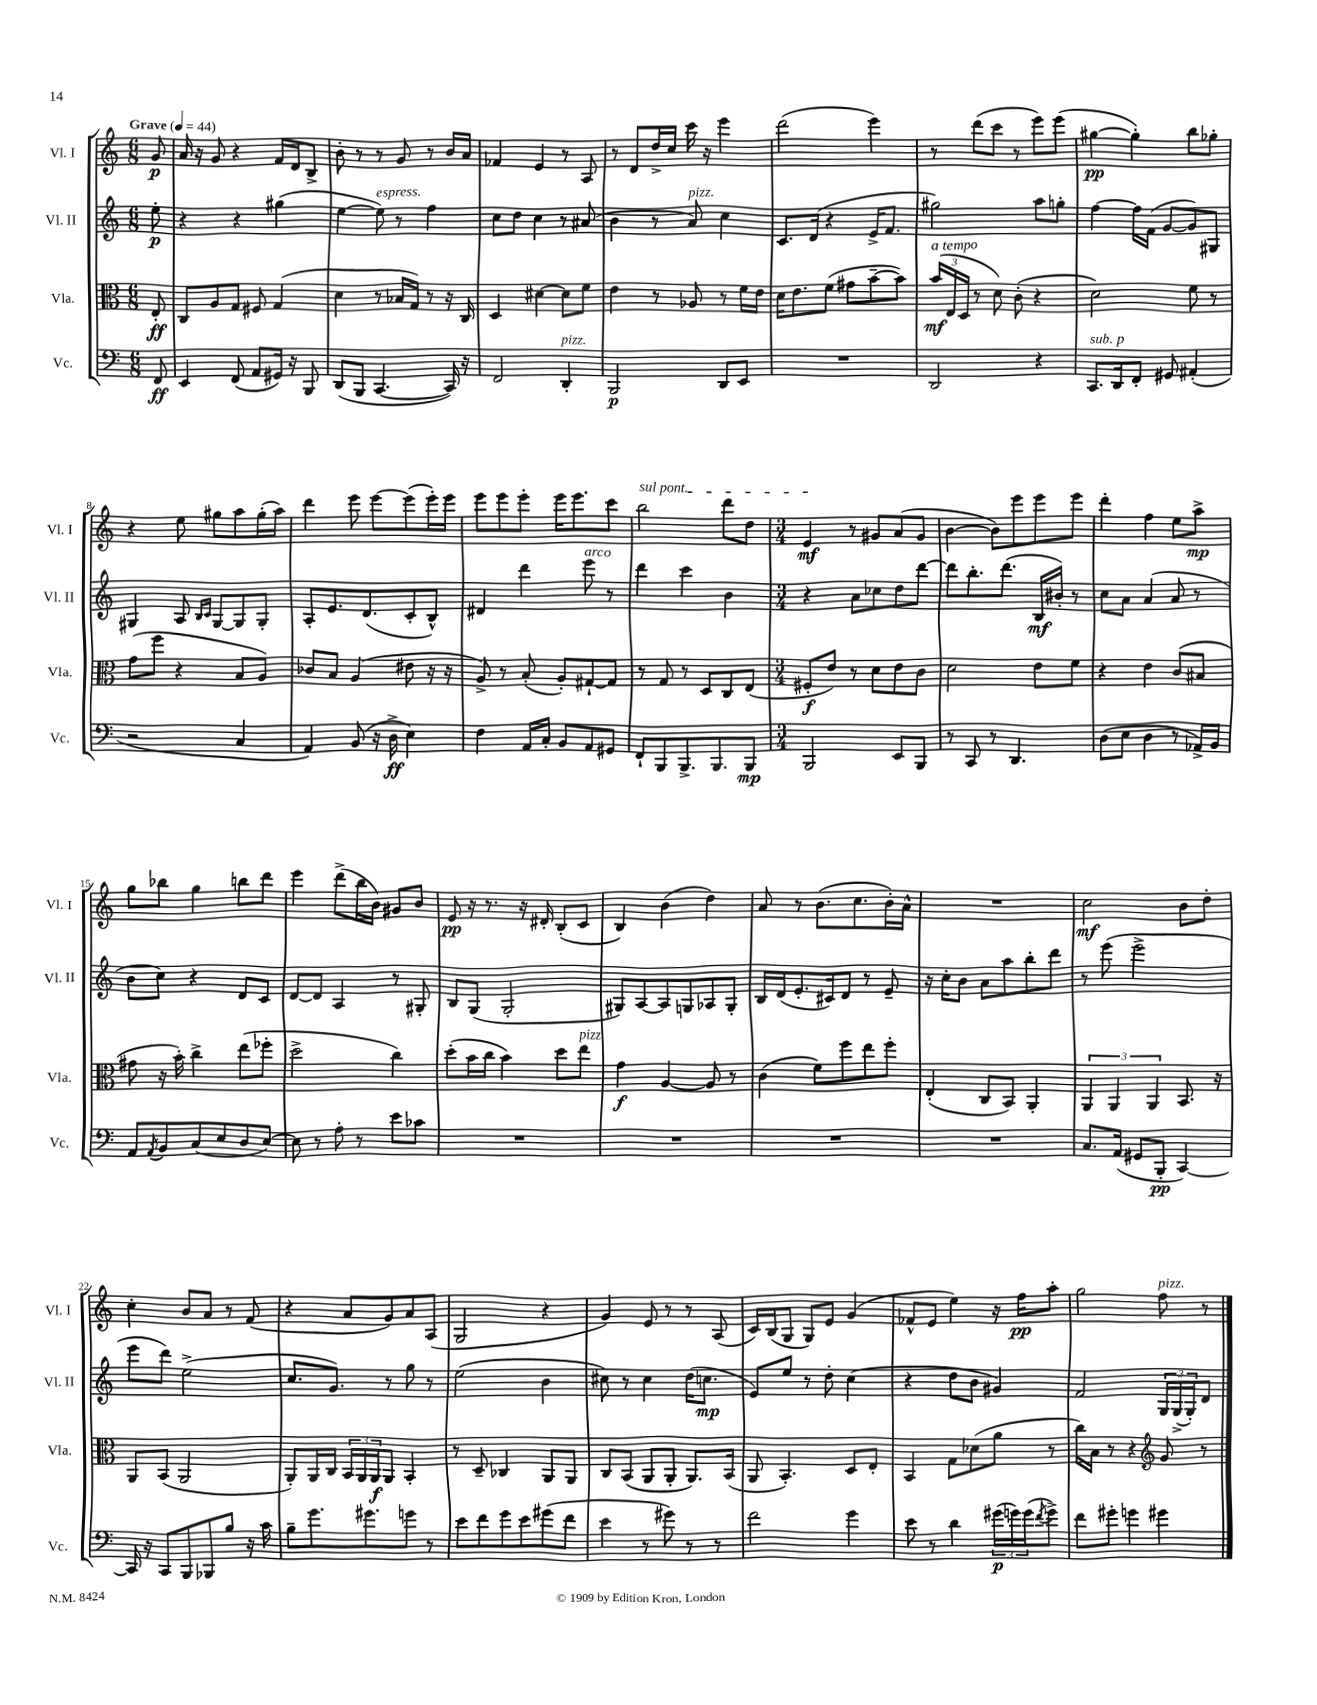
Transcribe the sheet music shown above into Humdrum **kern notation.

**kern	**dynam	**kern	**dynam	**kern	**dynam	**kern	**dynam
*part4	*part4	*part3	*part3	*part2	*part2	*part1	*part1
*staff4	*staff4	*staff3	*staff3	*staff2	*staff2	*staff1	*staff1
*I"Vc.	*	*I"Vla.	*	*I"Vl. II	*	*I"Vl. I	*
*I'Vc.	*	*I'Vla.	*	*I'Vl. II	*	*I'Vl. I	*
*clefF4	*	*clefC3	*	*clefG2	*	*clefG2	*
*k[]	*	*k[]	*	*k[]	*	*k[]	*
*M6/8	*	*M6/8	*	*M6/8	*	*M6/8	*
*MM44	*	*MM44	*	*MM44	*	*MM44	*
=	=	=	=	=	=	=	=
!	!	!	!	!	!	!LO:TX:a:B:t=Grave	!
8FF/	ff	8E'/	ff	8ee'\	p	8g/	p
=1	=1	=1	=1	=1	=1	=1	=1
4EE/	.	8C/L	.	4r	.	16a/	.
.	.	.	.	.	.	16r	.
.	.	8A/	.	.	.	8g/	.
(8FF/	.	8G/J	.	4r	.	4r	.
8AA/L	.	8F#X/	.	.	.	.	.
16GG#X/Jk)	.	(4G/	.	(4gg#X\	.	16f/LL	.
16r	.	.	.	.	.	16d/J	.
8BBB/	.	.	.	.	.	8B^/J	.
=2	=2	=2	=2	=2	=2	=2	=2
(8DD/L	.	4d\	.	[4ee\	.	8b'\	.
8BBB/J	.	.	.	.	.	8r	.
!	!	!	!	!LO:TX:a:i:t=espress.	!	!	!
[4.CC/	.	8r	.	8ee\])	.	8r	.
.	.	16B-X/LL	.	8r	.	8g/	.
.	.	16G/JJ)	.	.	.	.	.
.	.	8r	.	4ff\	.	8r	.
16CC/])	.	16r	.	.	.	16b/LL	.
16r	.	16C/	.	.	.	16a/JJ	.
=3	=3	=3	=3	=3	=3	=3	=3
2FF/	.	4D/	.	8cc\L	.	4f-X/	.
.	.	.	.	8dd\J	.	.	.
.	.	[4d#X\	.	4cc\	.	4e/	.
!LO:TX:a:i:t=pizz.	!	!	!	!	!	!	!
4DD'/	.	8d#\L]	.	8r	.	8r	.
.	.	8f\J	.	(8a#X/	.	8A/	.
=4	=4	=4	=4	=4	=4	=4	=4
2BBB/	p	4e\	.	4b\	.	8r	.
.	.	.	.	.	.	8d/L	.
.	.	8r	.	8r	.	16dd^/L	.
.	.	.	.	.	.	16cc/JJ	.
!	!	!	!	!LO:TX:a:i:t=pizz.	!	!	!
.	.	8A-X/	.	8a/)	.	16ccc\	.
.	.	.	.	.	.	16r	.
8DD/L	.	8r	.	4cc\	.	4eee\	.
8EE/J	.	16f\LL	.	.	.	.	.
.	.	16e\JJ	.	.	.	.	.
=5	=5	=5	=5	=5	=5	=5	=5
2.r	.	16d\KL	.	8.c/L	.	(2ddd\	.
.	.	8.e\	.	.	.	.	.
.	.	.	.	(16d/Jk	.	.	.
.	.	(8f\J	.	4r	.	.	.
.	.	8g#X\L	.	.	.	.	.
.	.	[8b~\	.	16e^/KL	.	4eee\)	.
.	.	.	.	8.f/J	.	.	.
.	.	8b\J])	.	.	.	.	.
=6	=6	=6	=6	=6	=6	=6	=6
!	!	!LO:TX:a:i:t=a tempo	!	!	!	!	!
2DD/	.	(24b/LL	mf	2gg#X\)	.	8r	.
.	.	24E/	.	.	.	.	.
.	.	24D/JJ	.	.	.	.	.
.	.	8r	.	.	.	(8ddd\L	.
.	.	8d\)	.	.	.	8ccc\J	.
.	.	(8c'\	.	.	.	8r	.
4r	.	4r	.	8aa\L	.	8eee\L)	.
.	.	.	.	8ggn'\J	.	(8eee\J	.
=7	=7	=7	=7	=7	=7	=7	=7
!LO:TX:a:i:t=sub. p	!	!	!	!	!	!	!
8.CC/L	.	2d\)	.	[4ff\	.	[4gg#X\	pp
16DD/k	.	.	.	.	.	.	.
8FF'/J	.	.	.	16ff\LL]	.	4gg#'\])	.
.	.	.	.	(16f\JJ	.	.	.
8GG#X/	.	.	.	[8g/L	.	.	.
(4AA#X'/	.	8f\	.	8g/])	.	8bb\L	.
.	.	8r	.	8G#X/J	.	8gg-X'\J	.
!!LO:LB:g=z
=8	=8	=8	=8	=8	=8	=8	=8
2r	.	(8g\L	.	4G#X/	.	4r	.
.	.	8ff\J	.	.	.	.	.
.	.	4r	.	8A/	.	8ee\	.
.	.	.	.	16qqB/LL	.	.	.
.	.	.	.	16qqc/JJ	.	.	.
.	.	.	.	[8G#/L	.	8gg#X\L	.
4C/	.	8B/L	.	8G#/]	.	8aa\	.
.	.	8A/J)	.	8G#'/J	.	(16gg#'\L	.
.	.	.	.	.	.	16aa\JJ)	.
=9	=9	=9	=9	=9	=9	=9	=9
4AA/)	.	8c-X/L	.	8A'/L	.	4ddd\	.
.	.	8B/J	.	8.e/	.	.	.
(8BB/	.	(4A/	.	.	.	8eee\	.
.	.	.	.	(8.d/	.	.	.
16r	.	.	.	.	.	[8eee\L	.
16D^\	ff	.	.	.	.	.	.
4E\)	.	8e#X\	.	8c'/	.	(8eee\]	.
.	.	16r	.	8B^^/J)	.	16eee'\L)	.
.	.	16r	.	.	.	16eee\JJ	.
=10	=10	=10	=10	=10	=10	=10	=10
4F\	.	8A^/)	.	4d#X/	.	8eee\L	.
.	.	8r	.	.	.	8eee\	.
16AA/LL	.	(8B'/	.	4ddd\	.	8eee'\J	.
16C'/JJ	.	.	.	.	.	.	.
8BB/L	.	8A'/L)	.	.	.	16eee\KL	.
.	.	.	.	.	.	8.eee\	.
!	!	!	!	!LO:TX:a:i:t=arco	!	!	!
8AA/	.	[8G#X`/	.	8eee\	.	.	.
8GG#X/J	.	8G#/J]	.	8r	.	8ccc\J	.
=11	=11	=11	=11	=11	=11	=11	=11
!	!	!	!	!	!	!LO:TX:a:i:t=sul pont.	!
8FF`/L	.	8r	.	4ddd\	.	2bb\	.
8BBB/	.	8G/	.	.	.	.	.
8.BBB^/	.	8r	.	4ccc\	.	.	.
.	.	8D/L	.	.	.	.	.
8.BBB/	.	.	.	.	.	.	.
.	.	8C/	.	4b\	.	8ddd\L	.
8BBB/J	mp	(8E/J	.	.	.	8dd\J	.
=12	=12	=12	=12	=12	=12	=12	=12
*M3/4	*	*M3/4	*	*M3/4	*	*M3/4	*
2BBB/	.	8F#X'/L	f	4r	.	4e/	mf
.	.	8e/J)	.	.	.	.	.
.	.	8r	.	8a\L	.	8r	.
.	.	8d\L	.	8cc-X\	.	8g#X/L	.
8EE/L	.	8e\	.	8dd\	.	(8a/	.
8BBB/J	.	8c\J	.	[8ddd\J	.	8g#/J	.
=13	=13	=13	=13	=13	=13	=13	=13
8r	.	2d\	.	8ddd\L]	.	[4b\	.
8CC/	.	.	.	8.bb'\	.	.	.
8r	.	.	.	.	.	8b\L])	.
.	.	.	.	(8.ddd\J	.	.	.
4.DD/	.	.	.	.	.	8eee\	.
.	.	8e\L	.	16B/LL	mf	8eee\	.
.	.	.	.	16b#X'/JJ)	.	.	.
.	.	8f\J	.	8r	.	8eee\J	.
=14	=14	=14	=14	=14	=14	=14	=14
(8D\L	.	4r	.	8cc\L	.	4ddd'\	.
8E\J	.	.	.	8a\J	.	.	.
4D\	.	4e\	.	(4a/	.	4ff\	.
8r	.	(8c/L	.	8a/	.	8ee\L	.
16AA-X^/LL)	.	8B#X/J	.	8r	.	8aa^\J	mp
16BB/JJ	.	.	.	.	.	.	.
!!LO:LB:g=z
=15	=15	=15	=15	=15	=15	=15	=15
8AA/L	.	8g#X\	.	8b\L	.	8gg\L	.
8qAA/	.	.	.	.	.	.	.
8BB/	.	16r	.	8cc\J)	.	8bb-X\J	.
.	.	16b'\)	.	.	.	.	.
(8C/	.	4cc^\	.	4r	.	4gg\	.
8E/	.	.	.	.	.	.	.
8D/	.	(8ee\L	.	8d/L	.	8bbn\L	.
[8E/J)	.	8ff-X'\J	.	8c/J	.	8ddd\J	.
=16	=16	=16	=16	=16	=16	=16	=16
8E\]	.	2dd^\	.	[8d/L	.	4eee\	.
8r	.	.	.	8d/J]	.	.	.
8A'\	.	.	.	4A/	.	(8ddd^\L	.
8r	.	.	.	.	.	16bb\L	.
.	.	.	.	.	.	16b\JJ)	.
8e\L	.	4cc\)	.	8r	.	8g#X/L	.
8c-X\J	.	.	.	8G#X'/	.	8b/J	.
=17	=17	=17	=17	=17	=17	=17	=17
2.r	.	(8dd'\L	.	8B/L	.	8e/	pp
.	.	16b\L	.	(8G/J	.	16r	.
.	.	16cc\JJ	.	.	.	8.r	.
.	.	4b\)	.	2G'/	.	.	.
.	.	.	.	.	.	16r	.
.	.	.	.	.	.	16d#X'/	.
.	.	8dd\L	.	.	.	(8B'/L	.
!	!	!LO:TX:a:i:t=pizz.	!	!	!	!	!
.	.	8ee\J	.	.	.	8c/J	.
=18	=18	=18	=18	=18	=18	=18	=18
2.r	.	4g\	f	8G#X/L)	.	4B/)	.
.	.	.	.	[8A/	.	.	.
.	.	[4A/	.	8A/]	.	(4b\	.
.	.	.	.	8Gn/	.	.	.
.	.	8A/]	.	8A-X/	.	4dd\)	.
.	.	8r	.	8G'/J	.	.	.
=19	=19	=19	=19	=19	=19	=19	=19
2.r	.	(4c\	.	16B/LL	.	8a/	.
.	.	.	.	(16d/J	.	.	.
.	.	.	.	8.e'/	.	8r	.
.	.	8f\L)	.	.	.	(8.b\L	.
.	.	.	.	16c#X/k)	.	.	.
.	.	8ff\	.	8d/J	.	.	.
.	.	.	.	.	.	8.cc\	.
.	.	8ee\	.	8r	.	.	.
.	.	8ff'\J	.	8e~/	.	16b'\L)	.
.	.	.	.	.	.	16a^^\JJ	.
=20	=20	=20	=20	=20	=20	=20	=20
2.r	.	(4E'/	.	16r	.	2.r	.
.	.	.	.	16cc'\KL	.	.	.
.	.	.	.	8b\J	.	.	.
.	.	8C/L	.	8a\L	.	.	.
.	.	8BB/J)	.	8aa\	.	.	.
.	.	4AA'/	.	8bb'\	.	.	.
.	.	.	.	8ddd\J	.	.	.
=21	=21	=21	=21	=21	=21	=21	=21
8.C/L	.	6AA/	.	8r	.	2cc\	mf
.	.	.	.	(8eee\	.	.	.
.	.	6AA/	.	.	.	.	.
(16AA/Jk	.	.	.	.	.	.	.
8GG#X/L	.	.	.	2eee^\	.	.	.
.	.	6AA/	.	.	.	.	.
8BBB'/J	pp	.	.	.	.	.	.
[4CC/)	.	8.BB/	.	.	.	8b\L	.
.	.	.	.	.	.	8dd'\J	.
.	.	16r	.	.	.	.	.
!!LO:LB:g=z
=22	=22	=22	=22	=22	=22	=22	=22
16CC/]	.	8AA/L	.	8eee\L	.	4cc'\	.
16r	.	.	.	.	.	.	.
8CC/L	.	(8BB/J	.	8ddd\J)	.	.	.
8BBB/	.	2AA/	.	(2ee^\	.	8b/L	.
8BBB-X/	.	.	.	.	.	8a/J	.
8B/J	.	.	.	.	.	8r	.
16r	.	.	.	.	.	(8f/	.
16c\	.	.	.	.	.	.	.
=23	=23	=23	=23	=23	=23	=23	=23
8B~\L	.	8AA'/L)	.	8.cc/L	.	4r	.
8.g\	.	16AA/L	.	.	.	.	.
.	.	16C/JJ	.	8.g/J)	.	.	.
.	.	24BB/LL	.	.	.	8a/L	.
.	.	24AA/	.	.	.	.	.
8.g#X\	.	.	.	.	.	.	.
.	.	24AA/J	f	.	.	.	.
.	.	8AA/J	.	8r	.	8g/)	.
8gn\J	.	4BB'/	.	8gg\	.	8a/	.
8r	.	.	.	8r	.	(8A/J	.
=24	=24	=24	=24	=24	=24	=24	=24
8e\L	.	8r	.	(2ee\	.	2G/	.
8f\	.	8D~/	.	.	.	.	.
8g\	.	4C-X/	.	.	.	.	.
8e\	.	.	.	.	.	.	.
(8g#X\	.	8AA/L	.	4b\	.	4r	.
8f\J	.	8AA/J	.	.	.	.	.
=25	=25	=25	=25	=25	=25	=25	=25
4e\	.	8C/L	.	8cc#X\)	.	4g/)	.
.	.	(8BB/J	.	8r	.	.	.
8r	.	8AA/L	.	4cc#\	.	8e/	.
8g#X\)	.	8AA'/J	.	.	.	8r	.
8r	.	8.AA/L)	.	(16dd\KL	.	8r	.
.	.	.	.	8.ccn\J	mp	.	.
8r	.	.	.	.	.	(8A/	.
.	.	(16BB/Jk	.	.	.	.	.
=26	=26	=26	=26	=26	=26	=26	=26
2f\	.	8AA/	.	8e/L)	.	16c/LL)	.
.	.	.	.	.	.	(16B/J	.
.	.	4.BB'/)	.	8ee/J	.	8G/J	.
.	.	.	.	8r	.	8G/L)	.
.	.	.	.	8dd'\	.	8e/J	.
4g\	.	8D/L	.	(4cc\	.	(4g/	.
.	.	8E'/J	.	.	.	.	.
=27	=27	=27	=27	=27	=27	=27	=27
8e\	.	4BB/	.	4r	.	8f-X^^/L	.
8r	.	.	.	.	.	8e/J	.
4d\	.	8G\L	.	8dd\L	.	4ee\)	.
.	.	(8d-X\	.	8b\J	.	.	.
(24g#X\LL	p	8a\J	.	4g#X/)	.	16r	.
24gn\)	.	.	.	.	.	.	.
.	.	.	.	.	.	16ff\KL	pp
(24g\J	.	.	.	.	.	.	.
8qf/	.	.	.	.	.	.	.
8g^\J)	.	8r	.	.	.	8aa'\J	.
=28	=28	=28	=28	=28	=28	=28	=28
8f\L	.	16cc\LL)	.	2f/	.	2gg\	.
.	.	16B\JJ	.	.	.	.	.
8g#X'\J	.	8r	.	.	.	.	.
4gn\	.	4r	.	.	.	.	.
*	*	*clefG2	*	*	*	*	*
!	!	!	!	!	!	!LO:TX:a:i:t=pizz.	!
4g#X\	.	8g/	.	24G/LL	.	8ff\	.
.	.	.	.	(24G^/	.	.	.
.	.	.	.	24G'/J)	.	.	.
.	.	8r	.	8d/J	.	8r	.
==	==	==	==	==	==	==	==
*-	*-	*-	*-	*-	*-	*-	*-
